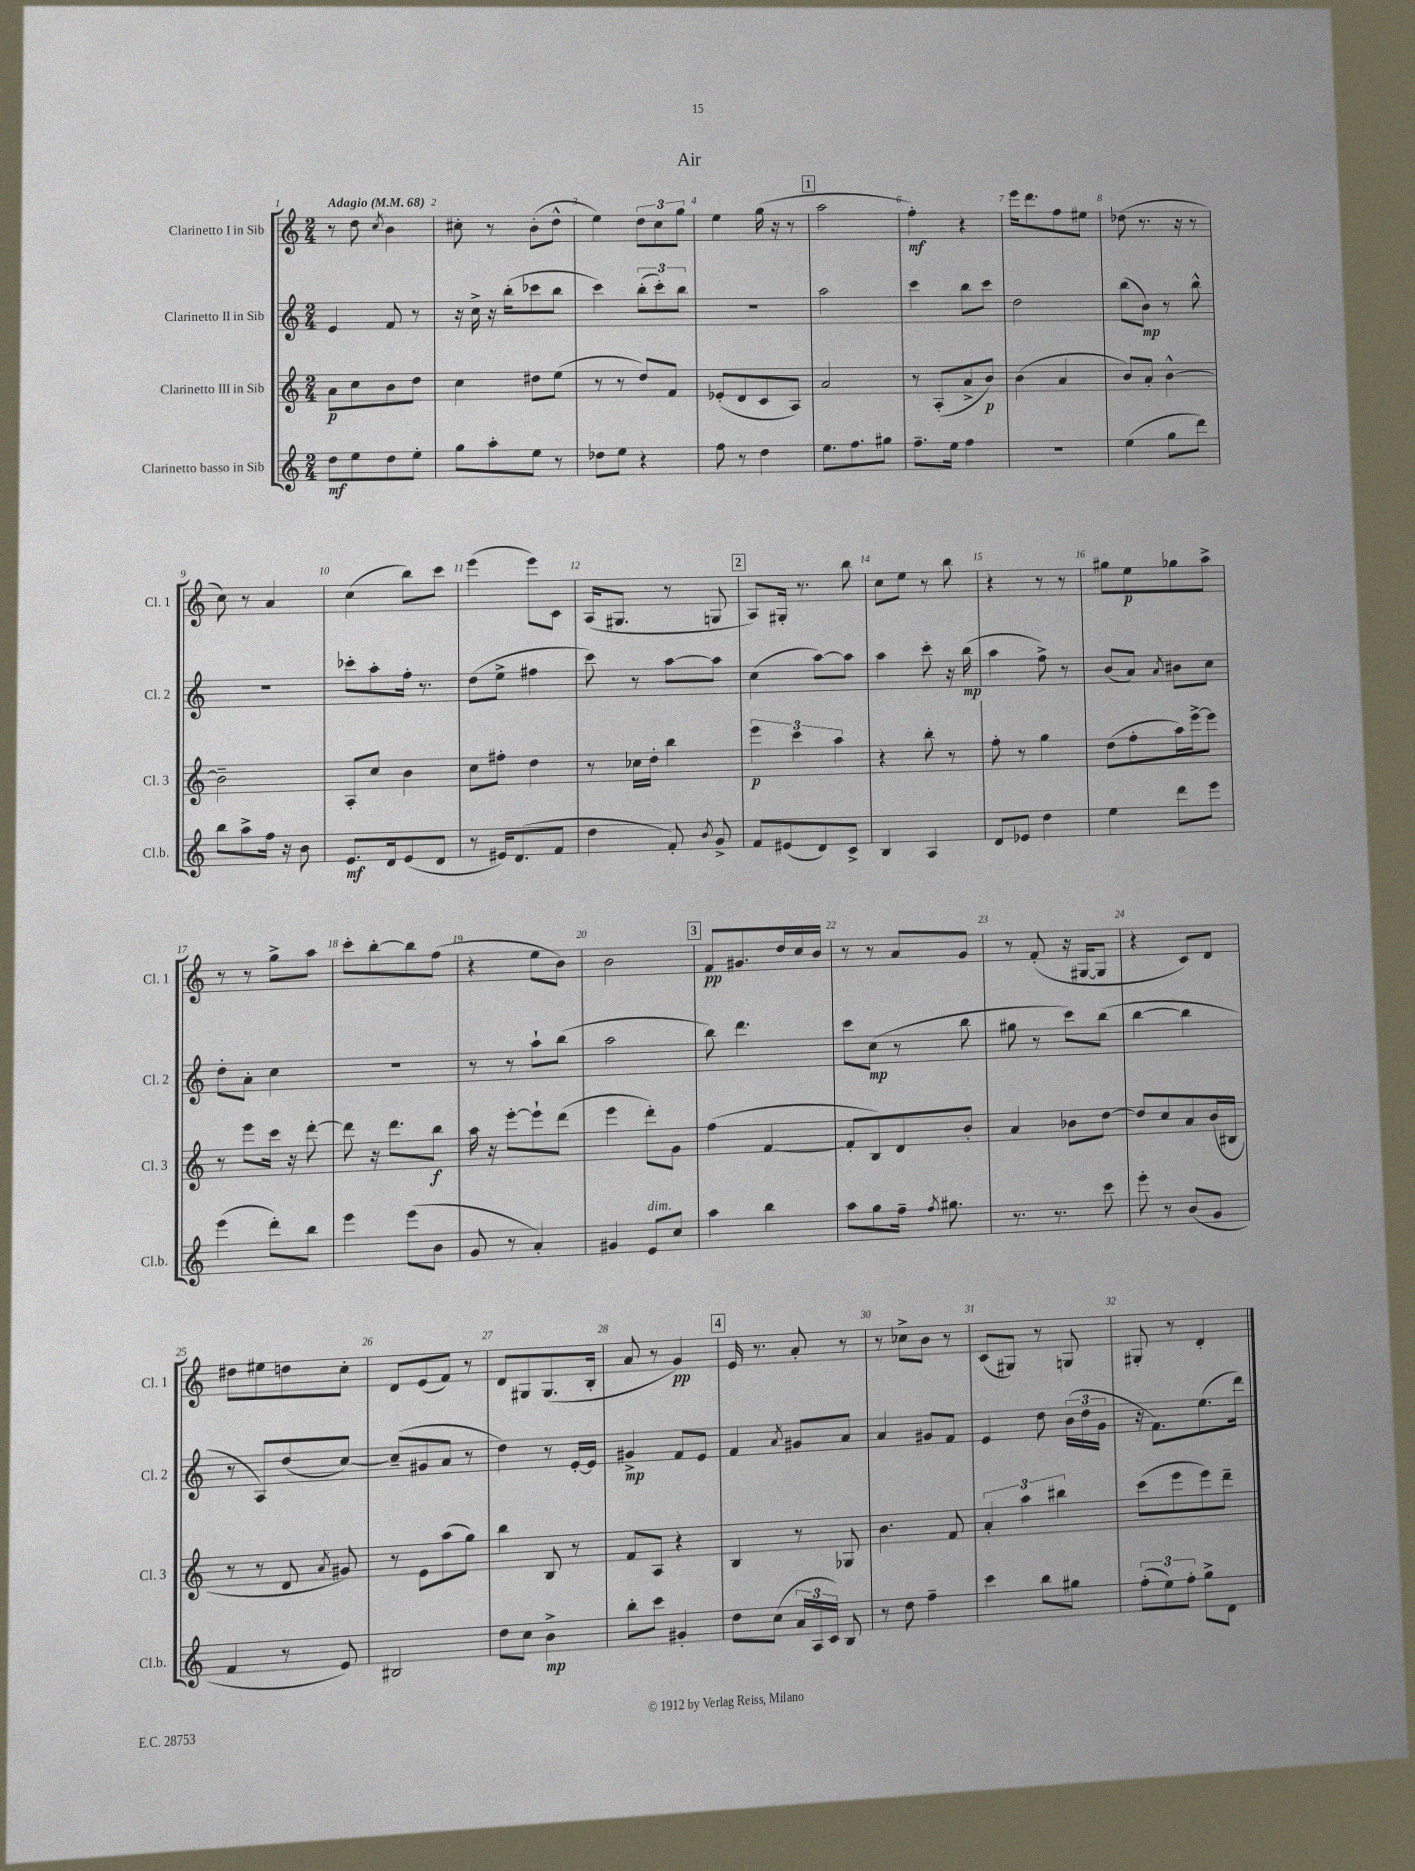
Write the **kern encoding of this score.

**kern	**kern	**kern	**kern
*staff4	*staff3	*staff2	*staff1
*clefG2	*clefG2	*clefG2	*clefG2
*k[]	*k[]	*k[]	*k[]
*M2/4	*M2/4	*M2/4	*M2/4
*MM68	*MM68	*MM68	*MM68
8dd	8a	4e	8r
8ee	8cc	.	8dd
.	.	.	8qcc
8dd	8b	8f	4b
8ee'	8dd	8r	.
=	=	=	=
8gg	4cc	16r	8cc#'
.	.	16cc^	.
8aa'	.	16r	8r
.	.	(16bb'	.
8ee	8dd#	8ccc-	(8b'
8r	(8ee	8bb	8dd^^
=	=	=	=
8dd-	8r	4ccc)	4ee)
8ee	8r	.	.
4r	8dd)	(12bb'	12dd
.	.	12ccc')	12cc
.	8f	.	.
.	.	12bb	12gg
=	=	=	=
8ff	(8e-'	2r	4ee
8r	8d	.	.
4dd	8c	.	(16gg
.	.	.	16r
.	8A)	.	8r
=	=	=	=
8.ee	2a	2aa	2aa
8.ff	.	.	.
8gg#	.	.	.
=	=	=	=
8.ff~	8r	4ccc	4ff')
.	(8A'	.	.
16ee	.	.	.
4ff	8a^	8bb	4r
.	8b)	8ccc	.
=	=	=	=
2r	(4b	2dd	16eee
.	.	.	8.ddd
.	4a	.	8ff
.	.	.	8ee#
=	=	=	=
(4ee	8b)	(8bb	(8dd-
.	8a'	8b)	8.r
8gg	[4b^^	8r	.
.	.	.	16r
8ddd)	.	8bb^^	8r
=	=	=	=
8bb	2b~]	2r	8cc)
8aa^	.	.	8r
16ff	.	.	4a
16r	.	.	.
8b	.	.	.
=	=	=	=
8.e	8A'	8ccc-'	(4cc
.	8cc	8aa'	.
16d	.	.	.
(8e	4b	16ff'	8bb)
.	.	8.r	.
8d	.	.	8ccc
=	=	=	=
8r	8cc	(8dd	(4eee
16e#)	8ff#'	8ee^	.
(8.d	.	.	.
.	4dd	4ff#	8eee)
8f	.	.	8c
=	=	=	=
4dd	8r	8ccc)	(16A
.	.	.	8.G#
.	16cc-	8r	.
.	16dd'	.	.
8f')	4bb	[8aa	8r
8qb	.	.	.
8g^	.	8aa]	8G
=	=	=	=
8f	6eee	(4cc	8A)
(8e#	.	.	16G#'
.	6ccc	.	.
.	.	.	8.r
8d)	.	[8aa)	.
.	6aa	.	.
8c^	.	8aa]	8bb
=	=	=	=
4B	4r	4aa	8cc
.	.	.	8ee
4A	8bb'	8ccc'	8r
.	8r	16r	8bb
.	.	(16bb	.
=	=	=	=
8d	8ff'	4aa	4r
8e-	8r	.	.
4dd	4gg	8ff^)	8r
.	.	8r	8r
=	=	=	=
4ee	(8dd	(8b	8gg#
.	8ff'	8a)	8ee
.	.	8qa	.
8ddd	16aa)	8b#	8gg-
.	[16eee^	.	.
8eee	8eee]	8cc	8aa^
=	=	=	=
(4eee	8r	8dd'	8r
.	8eee	8a'	8r
8ddd')	16ccc	4cc	8gg^
.	16r	.	.
8bb	[8ddd'	.	8aa
=	=	=	=
4eee	8ddd]	2r	8ccc'
.	16r	.	[8bb'
.	8.ddd	.	.
(8eee	.	.	8bb]
8b	8bb	.	(8ff
=	=	=	=
8g	16aa	8r	4r
.	16r	.	.
8r	[8eee'	8r	.
4a')	8eee`]	8aa`	8ee
.	(8ddd	(8bb	8b)
=	=	=	=
4g#	4eee	2aa	2b
8e	8ddd')	.	.
8cc	8g	.	.
=	=	=	=
4aa	(4ff	8bb)	8f
.	.	4.ddd	8.g#
4bb	[4f	.	.
.	.	.	16dd
.	.	.	16cc
.	.	.	16b
=	=	=	=
8aa	8f']	8ccc	8r
8gg	8B)	(8cc	8r
16ff~	8d	8r	8a
8qff	.	.	.
8.gg#	.	.	.
.	8b'	8bb	8g
=	=	=	=
8.r	4a	8gg#	8r
.	.	8r	(8f'
8.r	.	.	.
.	8b-	8ccc)	16r
.	.	.	[16G#
8ccc	[8dd	(8bb	8G#]
=	=	=	=
8eee'	8dd]	[4bb	4r
8r	8cc	.	.
(8b	8a	4bb]	8c)
8g	(16b	.	8d
.	16B#	.	.
=	=	=	=
4f	8r	8r	8dd#
.	8r	8A)	8ee#
8r	8d	(8dd	8dd
.	8qa	.	.
8e)	8g#)	[8cc)	8cc'
=	=	=	=
2B#	8r	(8cc~]	8d
.	8e	8g#	(8e
.	(8aa	8a	8f)
.	8gg)	8r	8r
=	=	=	=
8dd	4bb	4dd)	8d
8cc	.	.	8G#
4b^	8B	8r	(8.G#
.	8r	[16e'	.
.	.	16e]	16B'
=	=	=	=
8bb'	8f	4g#^	8a
8ccc	8A	.	8r
4g#'	4r	8f	4g)
.	.	8e	.
=	=	=	=
8dd	4B	4f	16e
.	.	.	8.r
(8cc	.	.	.
.	.	8qa	.
24a	8r	8g#	8a'
24A	.	.	.
24c)	.	.	.
8B	8G-	8a	8r
=	=	=	=
8r	4.b	4a	8r
8dd	.	.	8cc-^
4ff~	.	8g#	8b
.	8f	8f	8r
=	=	=	=
4ccc	6a'	4e	(8c
.	.	.	8G#)
.	6aa	.	.
8bb	.	8dd	8r
.	6bb#	.	.
8gg#	.	(24b	8G
.	.	24dd	.
.	.	24g	.
=	=	=	=
(12ff'	(8ccc	16r	8G#'
.	.	8.f)	.
12ee)	.	.	.
.	8eee	.	8r
12ff'	.	.	.
8gg^	8eee)	(8.ee	4d'
8d	8ddd~	.	.
.	.	16ddd)	.
==	==	==	==
*-	*-	*-	*-
